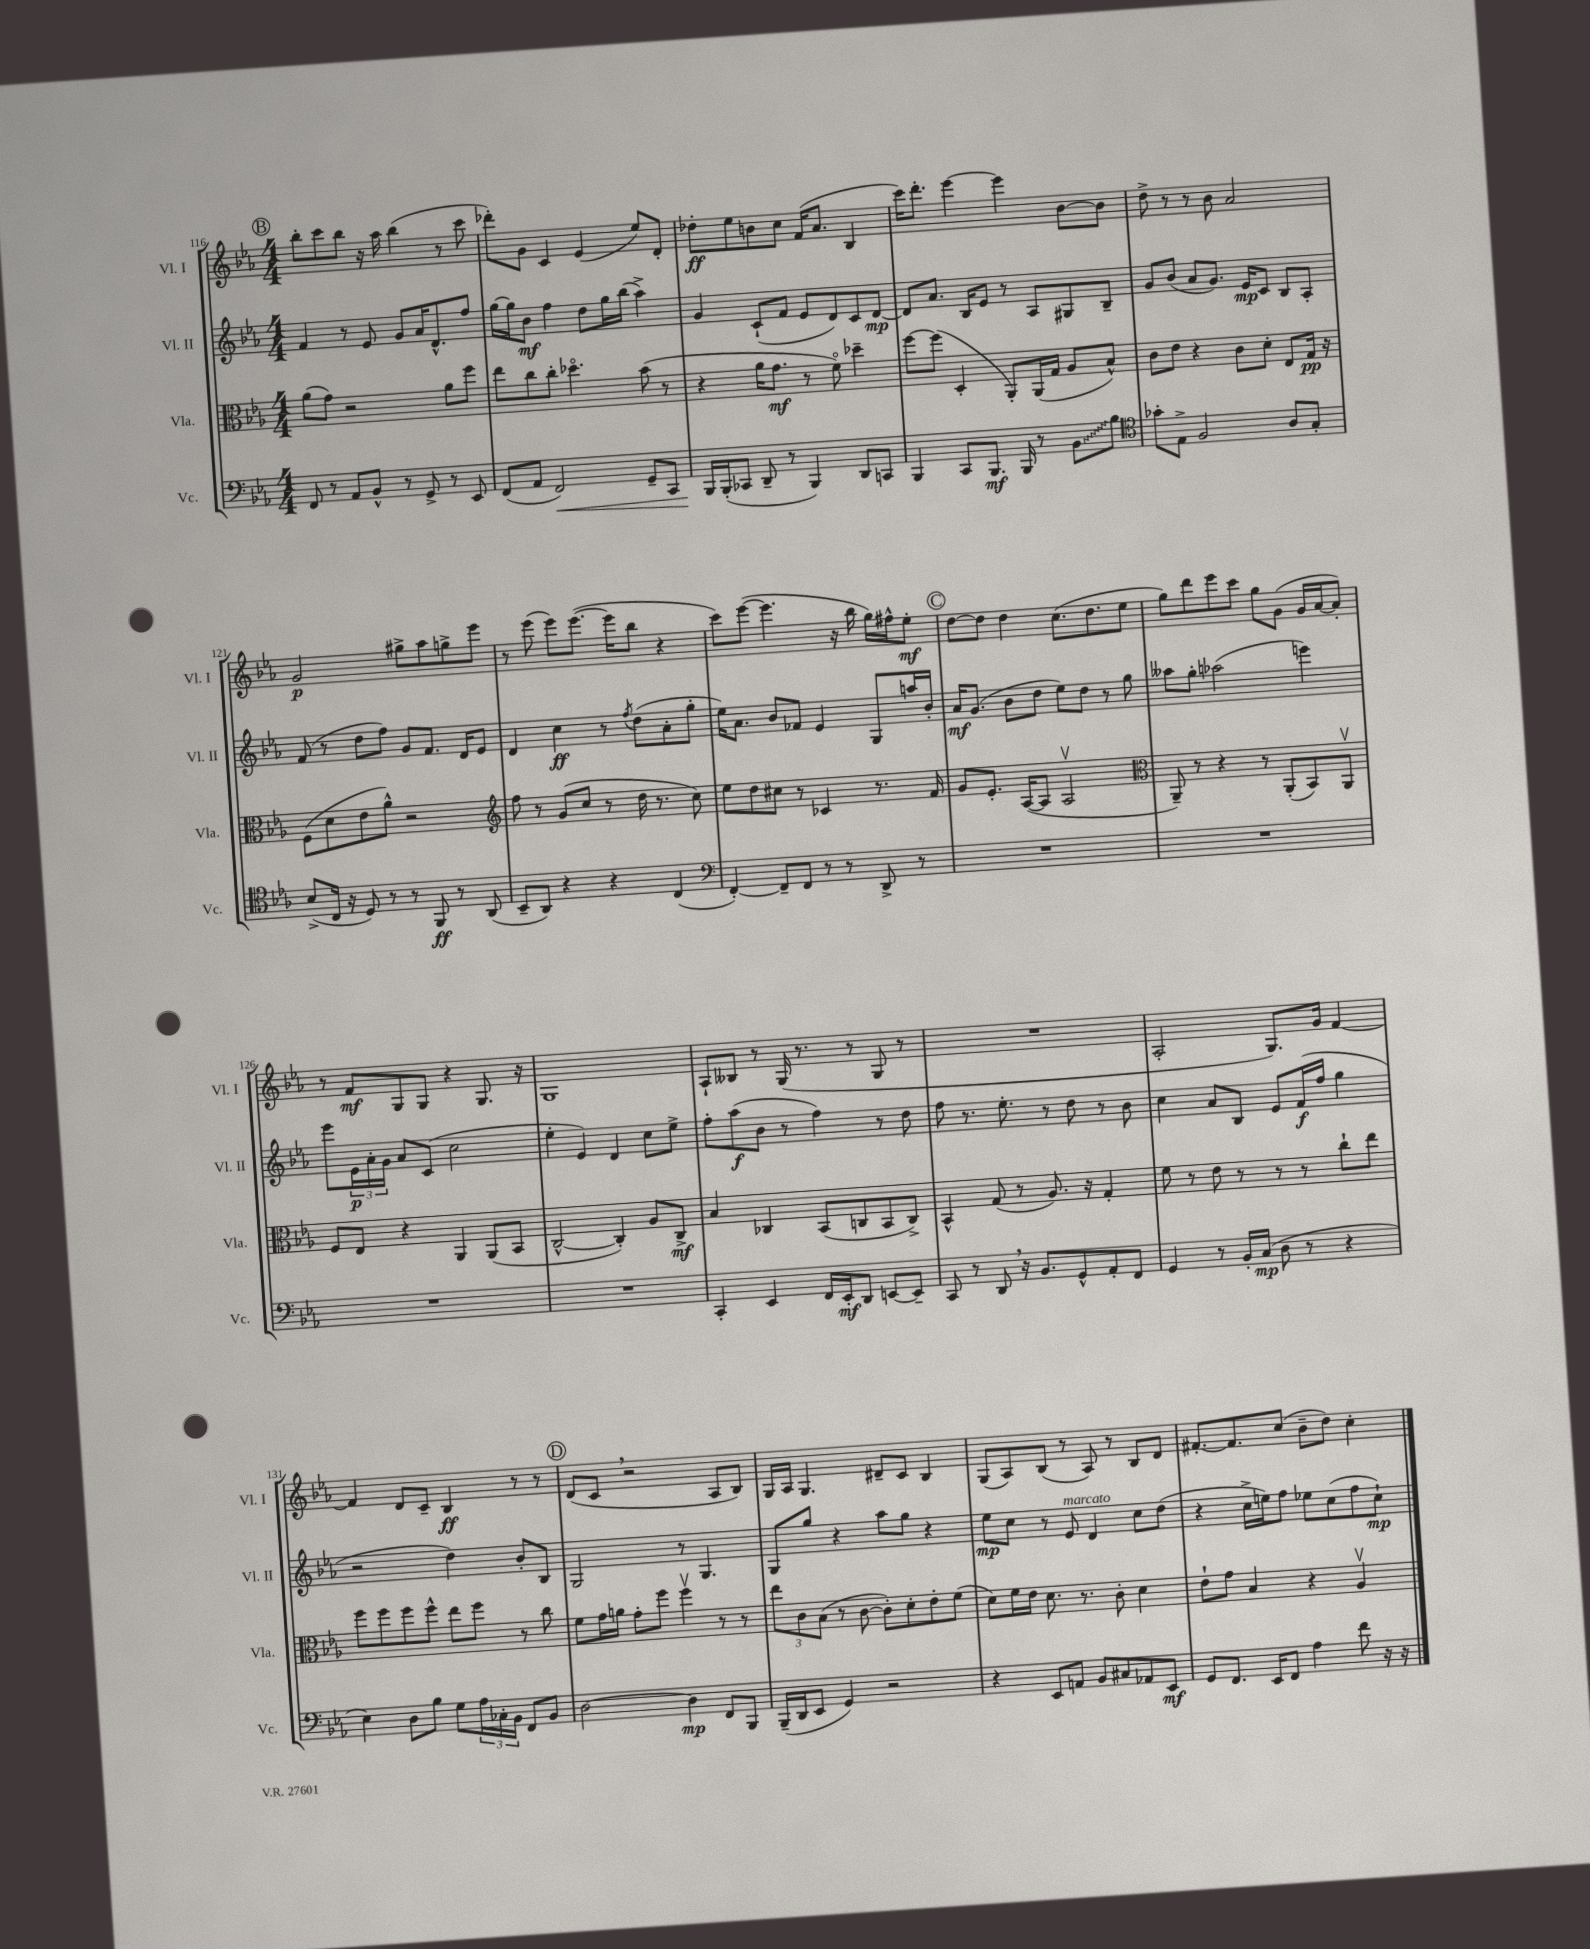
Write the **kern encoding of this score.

**kern	**kern	**kern	**kern
*staff4	*staff3	*staff2	*staff1
*clefF4	*clefC3	*clefG2	*clefG2
*k[b-e-a-]	*k[b-e-a-]	*k[b-e-a-]	*k[b-e-a-]
*M4/4	*M4/4	*M4/4	*M4/4
8FF	(8a-	4f	8bb-'
8r	8g)	.	8ccc
8AA-	2r	8r	8bb-
8BB-^^	.	8e-	16r
.	.	.	16aa-
8r	.	8g	(4bb-
8GG^	.	16a-	.
.	.	8.d^^	.
8r	8a-	.	8r
8EE-	8ff	8ff	8ccc
=	=	=	=
(8FF	8ee-	[16gg	8ddd-')
.	.	16gg]	.
8AA-	8cc	8b-	8g
2FF)	8cc'	4ff	4c
.	4.dd-o	.	.
.	.	8dd	(4e-
.	.	16gg	.
.	.	(16bb-	.
8GG~	(8b-	4aa-^)	8ee-)
8CC	8r	.	8d'
=	=	=	=
16BBB-	4r	4g	8dd-'
(16BBB-'	.	.	.
8CC-	.	.	8ee-
8DD~	16a-	(8c`	8b
.	8.g	.	.
8r	.	8f	8cc
4BBB-)	8r	8e-	(16f
.	.	.	8.a-
.	8fo)	8d)	.
8DD	4dd-~	8c	4B-
8CC	.	[8d	.
=	=	=	=
4BBB-	[8ff	8d]	16ccc)
.	.	.	8.ddd'
.	(8ff]	8.a-	.
8CC	4D'	.	[4eee-
.	.	16B-	.
8.BBB-	.	8e-	.
.	8AA-')	8r	4eee-]
16BBB-	.	.	.
8r	(16AA-	8A-	.
.	16G	.	.
8BB-	8A-	8G#	[8b-
8B-	8B-^^)	8B-~	8b-]
=	=	=	=
*clefC4	*	*	*
8g-'	8c	8g	8dd^
8E-^	8e-	(8b-	8r
2F	4r	8a-	8r
.	.	8.g)	8b-
.	8c	.	2a-
.	.	16e-	.
.	8d'	8c	.
8A-	8E-	8B-	.
8G'	16G	8A-'	.
.	16r	.	.
=	=	=	=
(8B-^	(8F	(8f	2g
16C	8d	8r	.
16r	.	.	.
8D)	8e-	8dd	.
8r	8a-^^)	8ff)	.
8r	2r	8g	8gg#^
8FF	.	8.f	8aa-
8r	.	.	8gg^
.	.	16d	.
(8AA-	.	8e-	8eee-
=	=	=	=
*	*clefG2	*	*
8BB-~	8ff	4d	8r
8AA-)	8r	.	(8eee-
4r	(8g	4cc	8eee-)
.	8cc	.	([8.eee-
4r	8r	8r	.
.	.	.	16eee-]
.	.	8qff	.
.	16dd	(8dd	8bb-
.	8.r	.	.
(4C	.	8a-'	4r
.	8cc)	8gg'	.
=	=	=	=
*clefF4	*	*	*
[4FF')	8ee-	16ee-)	8ccc)
.	.	8.a-	.
.	8dd	.	([8eee-
8FF~]	8cc#	8b-	4.eee-]
8FF	8r	8f-	.
8r	4c-	4e-	.
8r	.	.	16r
.	.	.	16bb-
8DD^	8.r	8G	16gg)
.	.	.	16ff#^^
8r	.	16aa	8ee-'
.	16f	16b-'	.
=	=	=	=
1r	8g	16a-	[8dd
.	.	(8.g	.
.	8.e-'	.	8dd]
.	.	8b-	4dd
.	([16A-	.	.
.	8A-]	8dd	.
.	2A-v	8ee-)	(8.cc
.	.	8dd	.
.	.	.	8.dd
.	.	8r	.
.	.	8gg	8ee-
=	=	=	=
*	*clefC3	*	*
1r	8AA-~)	8aa--	8gg)
.	8r	8gg'	8ddd
.	4r	(2aa-	8eee-
.	.	.	8ccc
.	8r	.	8gg
.	(8AA-'	.	(8g
.	8BB-)	4eee)	16g
.	.	.	[16a-
.	8AA-v	.	8a-'])
=	=	=	=
1r	8F	8eee-	8r
.	8E-	24e-	8f
.	.	24a-'	.
.	.	24g	.
.	4r	8a-	8G
.	.	(8c	8G
.	4AA-	2cc	4r
.	(8AA-	.	8.G
.	8BB-	.	.
.	.	.	16r
=	=	=	=
1r	[2C^^	4ee-'	1G
.	.	4e-)	.
.	4C'])	4d	.
.	8A-	8cc	.
.	8C^	8ee-^	.
=	=	=	=
4CC'	4B-	8ff'	8A-`
.	.	(8aa-	8B--
4EE-	4C-	8b-	8r
.	.	8r	(16G
.	.	.	8.r
16FF	(8BB-	4ff)	.
16EE-'	.	.	.
8DD	8C	.	8r
[8EE	8BB-	8r	8G
8EE~]	8C^)	8dd	8r
=	=	=	=
8CC	4BB-^^	8ff	1r
8r	.	8.r	.
8DD	(8G	.	.
.	.	8.ee-'	.
16r	8r	.	.
8.BB-	.	.	.
.	8.A-)	8r	.
8GG^^	.	8dd	.
.	16r	.	.
8AA-'	4G'	8r	.
8FF	.	8b-	.
=	=	=	=
4GG	8f	4cc	2A-'
.	8r	.	.
8r	8e-	8a-	.
16BB-'	8r	8B-	.
(16C	.	.	.
8D	8r	8e-	8.G)
8r	8r	(16f	.
.	.	16ff	16g
4r	8cc`	4gg	[4f
.	8ee-	.	.
=	=	=	=
4E-)	8ff	2r	4f]
.	8ff	.	.
8D	8ff	.	8d
8B-	8ff^^	.	8c~
8G	8ee-	4dd)	4B-
24A-	8ff	.	.
24C-'	.	.	.
24BB-	.	.	.
8FF	8r	8b-'	8r
8BB-	8cc	8B-	8r
=	=	=	=
[2D	8f	2G	(8d
.	16g	.	8c
.	16a	.	.
.	8g'	.	2r
.	8ff	.	.
4D]	4ffv	8r	.
.	.	4.G	.
8FF	8r	.	8A-
8BBB-	8r	.	8B-)
=	=	=	=
(16BBB-~	12ee-	8G	16G
16DD	.	.	16A-
.	12c	.	.
8EE-	.	8gg	4.G
.	(12B-	.	.
4GG)	8r	4r	.
.	[8c	.	.
2r	8c'])	8aa-	8d#~
.	8d'	8gg	8c
.	8e-'	4r	4B-
.	(8f	.	.
=	=	=	=
4r	8d)	8ee-	(8G
.	16f	8cc	8A-)
.	16e-	.	.
8EE-	8.d	8r	(8B-
8AA	.	8e-	8r
.	8.r	.	.
8BB-	.	4d	8A-)
8C#	8c'	.	8r
8AA-	4d	8cc	8B-
8EE-	.	(8dd	8d
=	=	=	=
8GG	8e-`	4r	[8.f#'
8.FF	8g	.	.
.	.	.	8.f#]
.	4B-	16cc^	.
16EE-	.	16ee)	.
8FF	.	8ff	(8cc
4A-	4r	8ee-	8b-~
.	.	(8cc	8dd)
8f	4A-v	8ff	4cc'
16r	.	8cc`)	.
16r	.	.	.
==	==	==	==
*-	*-	*-	*-
